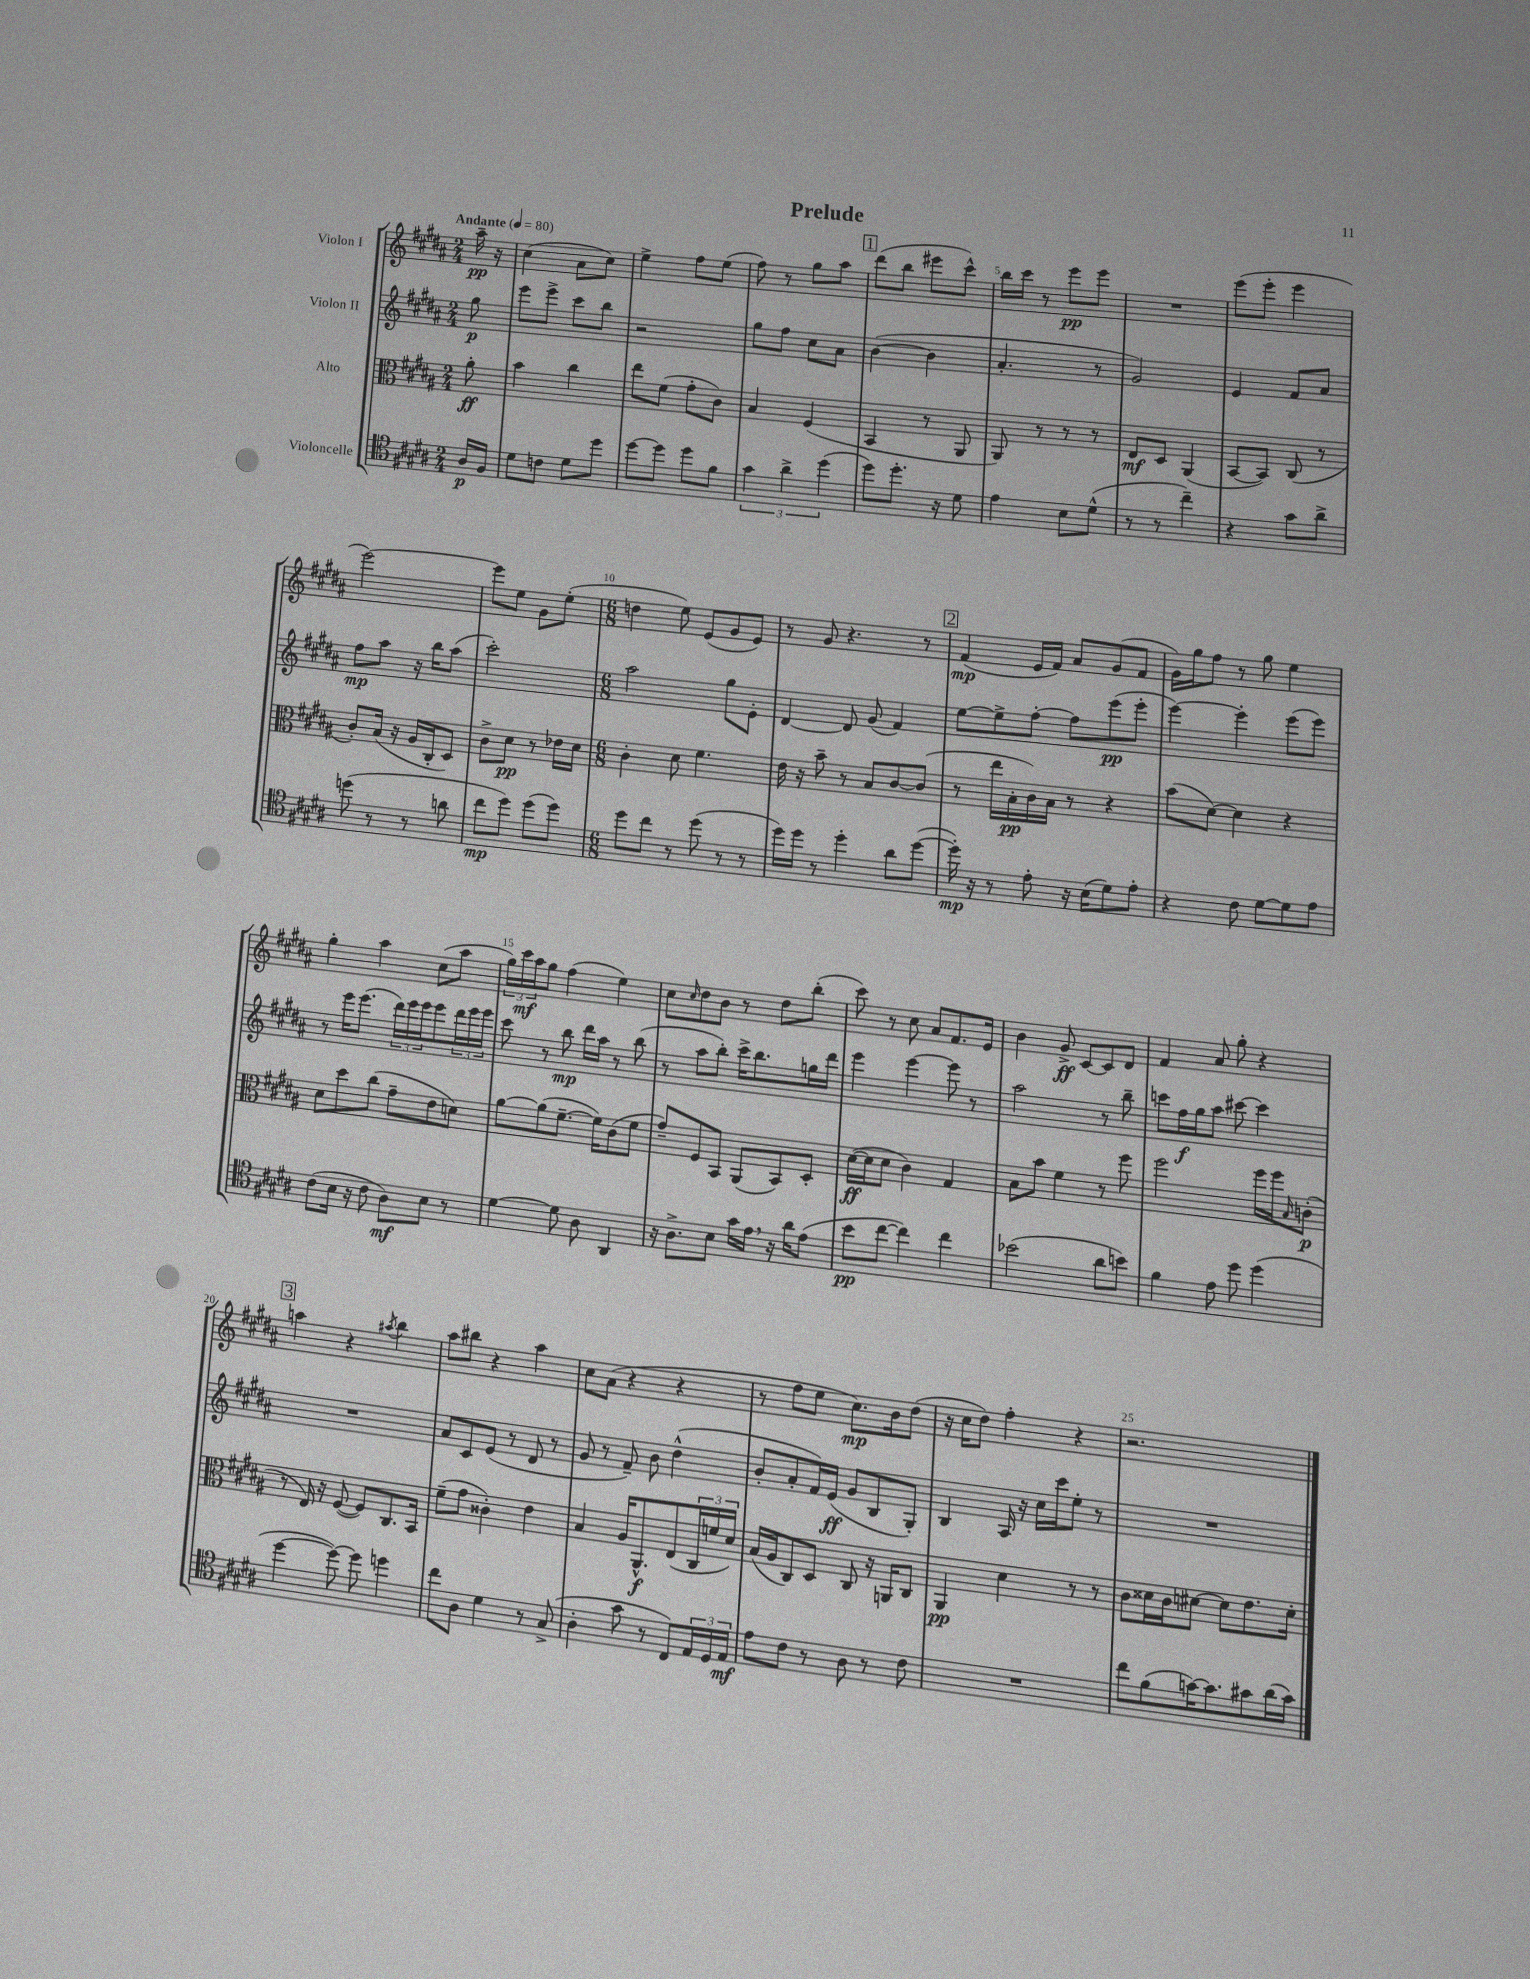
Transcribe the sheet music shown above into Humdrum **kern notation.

**kern	**kern	**kern	**kern
*staff4	*staff3	*staff2	*staff1
*clefC4	*clefC3	*clefG2	*clefG2
*k[f#c#g#d#a#]	*k[f#c#g#d#a#]	*k[f#c#g#d#a#]	*k[f#c#g#d#a#]
*M2/4	*M2/4	*M2/4	*M2/4
*MM80	*MM80	*MM80	*MM80
16A#	8a#'	8gg#	16aa#~
16F#	.	.	16r
=	=	=	=
8d#	4b	8eee	(4cc#
8c	.	8eee^	.
8d#	4cc#	8ccc#	8a#
8dd#	.	8bb	8cc#)
=	=	=	=
[8dd#	8ee	2r	4ee^
8dd#]	(8f#	.	.
8dd#	8g#'	.	8ff#
8f#	8c#)	.	(8ee
=	=	=	=
6g#	4B	8gg#	8ff#)
.	.	8ff#	8r
6a#^	.	.	.
.	(4F#	8cc#	8gg#
(6dd#	.	.	.
.	.	8a#	8aa#
=	=	=	=
8dd#)	4BB	([4b	(8ddd#
8.dd#'	.	.	8bb
.	8r	4b]	8eee#
16r	.	.	.
8d#	8AA#	.	8ccc#^^)
=	=	=	=
4e	8AA#)	4.a#'	16bb
.	.	.	16ccc#
.	8r	.	8r
8B	8r	.	8eee
(8d#^^	8r	8r	8eee
=	=	=	=
8r	8E	2g#)	2r
8r	8D#	.	.
4cc#~)	(4AA#	.	.
=	=	=	=
4r	[8BB	4e	(8eee
.	8BB])	.	8eee'
8g#	(8C#	8f#	4eee
8a#^	8r	8a#	.
=	=	=	=
(8dd	8c#')	8ff#	[2eee)
8r	(16B	8aa#	.
.	16r	.	.
8r	16A#	16r	.
.	16C#'	16bb	.
8a	8D#)	(8aa#	.
=	=	=	=
8cc#	8c#^	2ccc#')	8eee]
8dd#)	8d#	.	8ee
(8dd#	8r	.	8g#
8dd#)	16e-	.	(8ee'
.	16d#	.	.
=	=	=	=
*M6/8	*M6/8	*M6/8	*M6/8
8dd#	4c#'	2aa#	4dd
8cc#	.	.	.
8r	8d#	.	8ee)
(8dd#	4.f#	.	(8e
8r	.	8gg#	8g#
8r	.	8e'	8e)
=	=	=	=
16dd#)	16e	[4d#	8r
16dd#	16r	.	.
8r	8b~	.	8g#
4dd#'	8r	8d#]	4.r
.	8B	(8g#	.
8a#	[8c#	4f#)	.
([8dd#	(8c#]	.	8r
=	=	=	=
16dd#'])	8r	[8ee	(4f#
16r	.	.	.
8r	16ee	8ee^]	.
.	16B'	.	.
8e'	16c#)	[8ff#'	16e
.	16B	.	16f#)
16r	8r	8ff#]	8a#
(16B	.	.	.
8d#)	4r	(8eee	(8g#
8e'	.	8eee'	8f#
=	=	=	=
4r	(8b	[4eee)	16g#)
.	.	.	16gg#
.	[8d#)	.	8ff#
8c#	4d#]	4eee']	8r
[8d#	.	.	8gg#
8d#]	4r	(8eee	4ee
8e	.	8eee)	.
=	=	=	=
(8c#	8d#	8r	4gg#'
16B	8dd#	16eee	.
16r	.	(8.eee	.
8c#	(8cc#	.	4aa#
8A#)	8g#~	24ddd#)	.
.	.	24eee	.
.	.	24eee	.
8B	8e	8eee	(8cc#
8r	8d)	24ddd#	8aa#
.	.	24eee	.
.	.	24eee	.
=	=	=	=
[4d#	[8a#	8ccc#	24gg#)
.	.	.	24ccc#
.	.	.	24aa#
.	(8a#]	8r	8gg#
8d#]	[8.f#~	8bb	(4ff#
8A#	.	16ddd#	.
.	16f#])	16aa#	.
4AA#	(8c#	8r	4ee)
.	8f#	(8bb	.
=	=	=	=
16r	8g#~)	8r	8cc#
8.A#^	.	.	.
.	.	.	16qqcc#
.	8F#	8aa#	8dd#
8B	8BB	8bb')	8b
16g#	(8AA#	16ccc#^	8r
16e	.	8.bb	.
16r	8BB)	.	8dd#
16a#	.	.	.
(8e	8D#'	16gg	(8bb'
.	.	16ddd#	.
=	=	=	=
8b	([16d#	4eee	8ccc#)
.	16d#]	.	.
[8cc#	8d#	.	8r
4cc#])	4c#)	[4eee	8cc#
.	.	.	8a#
4cc#	4G#	8eee]	8.f#
.	.	8r	.
.	.	.	16e
=	=	=	=
(2b-	8B	2aa#	4b
.	8b	.	.
.	4f#	.	8g#^
.	.	.	[8c#
8a#	8r	8r	8c#]
8b)	8ff#	8bb~	8d#
=	=	=	=
4f#	2ff#	8ccc	4f#
.	.	16ff#	.
.	.	16gg#	.
8e	.	8aa#	8a#
8dd#	.	[8ccc#	8gg#'
(4dd#	16ff#	4ccc#]	4r
.	16ff#	.	.
.	16qqB	.	.
.	(8c'	.	.
=	=	=	=
[4dd#	8r	2.r	4aa
.	16E)	.	.
.	16r	.	.
8dd#_)	([8F#	.	4r
8dd#]	8F#])	.	.
.	.	.	8qaa#
4dd	8.C#	.	4bb
.	16BB	.	.
=	=	=	=
8cc#	(8f#~	8a#	8aa#
8A#	8g#	8c#	8bb#
4d#	4c##')	(8e	4r
.	.	8r	.
8r	4e	8d#	4aa#
(8G#^	.	8r	.
=	=	=	=
4A#'	4B	8g#	8cc#
.	.	8r	(8a#
8g#	16A#	8f#~)	4r
.	8.AA#^^	.	.
8r	.	8b	.
8C#)	(8E	(4dd#^^	4r
24E	24C#	.	.
24D#	24f	.	.
24E	24d#)	.	.
=	=	=	=
8e	(16B	8b'	8r
.	16A#	.	.
8c#	8C#)	8a#'	8ff#
8r	8D#	16f#)	8ee
.	.	(16e	.
8A#	8C#	8g#	8.cc#)
8r	16r	8B	.
.	16AA	.	16b
8c#	8C#	8G#')	(8dd#
=	=	=	=
2.r	4AA#	4B	16r
.	.	.	16cc#
.	.	.	8dd#)
.	4d#	16A#	4ff#'
.	.	16r	.
.	.	16cc#	.
.	.	16ccc#	.
.	8r	8ee'	4r
.	8r	8r	.
=	=	=	=
8cc#	8c#	2.r	2.r
(8f#	16d##	.	.
.	16c#	.	.
[16g)	[8d#	.	.
8.g]	.	.	.
.	8d#]	.	.
8g#	8.e	.	.
(16a#	.	.	.
16g#)	16d#'	.	.
==	==	==	==
*-	*-	*-	*-
